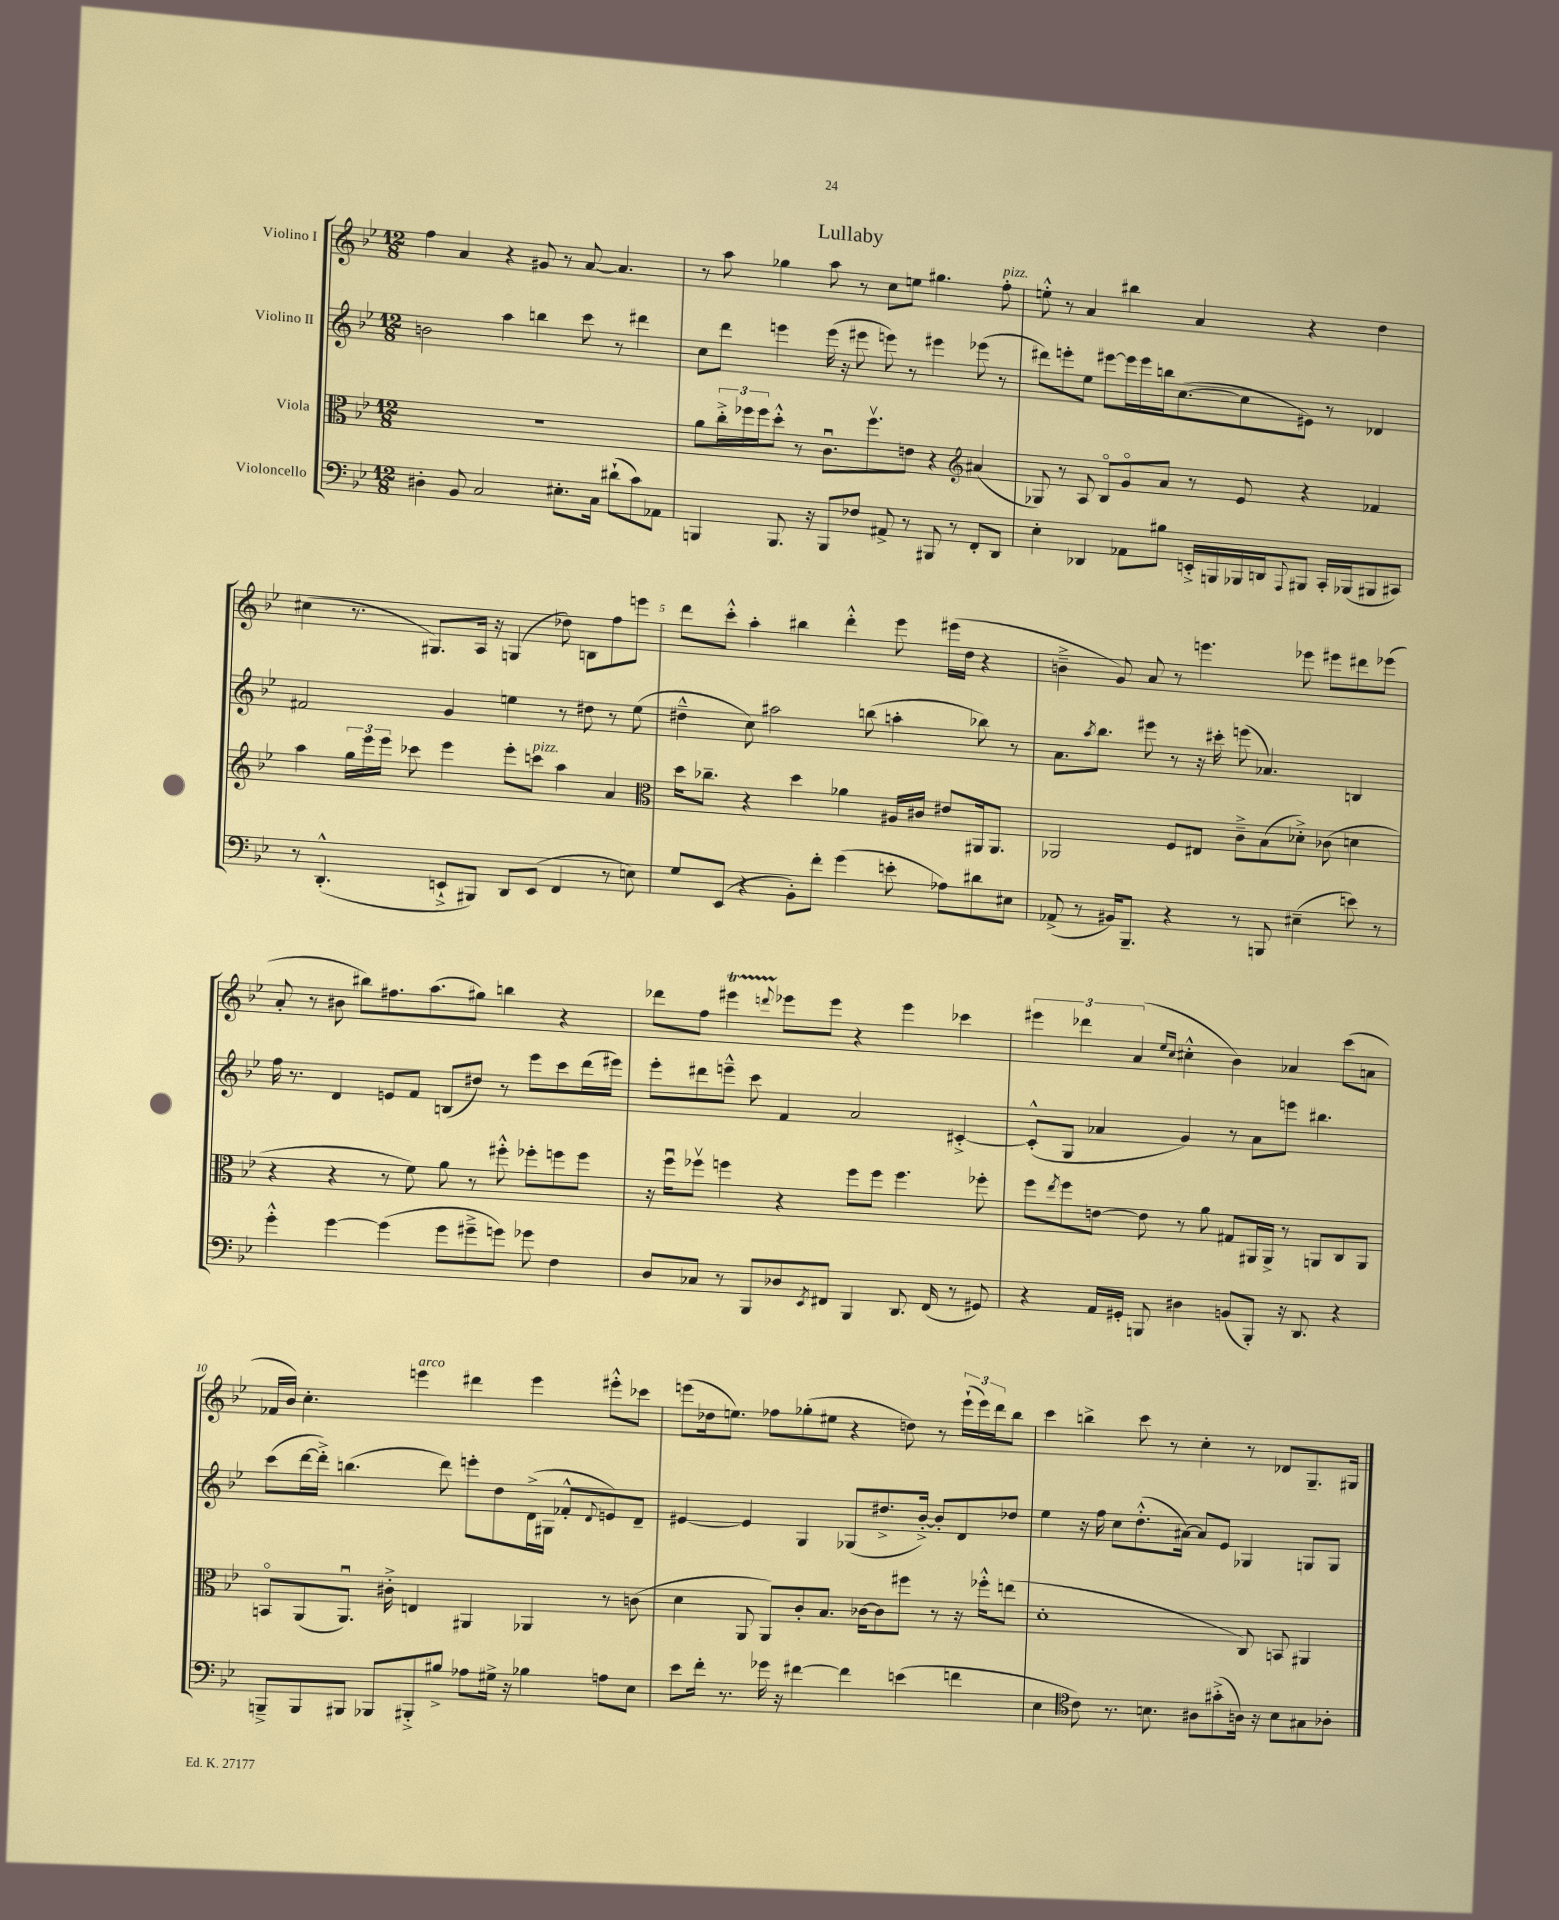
\header { title = "Lullaby" }
<<
\new StaffGroup <<
\new Staff = "s0" \with { instrumentName = "Violino I" } {
    \clef treble \key bes \major \numericTimeSignature \time 12/8
    f''4 a'4 r4 gis'8 r8 a'8~ a'4. |
    r8 a''8 ges''4 a''8 r8 c''8 e''8 gis''4. f''8-.^\markup { \italic "pizz." } |
    e''8-.-^ r8 a'4 bis''4 a'4 r4 d''4 |
    cis''4( r8. gis8.) a16 r16 g4( des''8) b8 f''8 e'''8 |
    d'''8 c'''8-.-^ a''4-. bis''4 d'''4-.-^ ees'''8 eis'''16( d''16 r4 |
    b'4---> g'8) a'8 r8 e'''4. ees'''8 eis'''8 dis'''8 ees'''8( |
    a'8-. r8 bis'8 bis''8) fis''8. a''8.( gis''8) b''4 r4 |
    des'''8 f''8 eis'''4\startTrillSpan \appoggiatura { d'''8 } ees'''8\stopTrillSpan ees'''8 r4 ees'''4 ces'''4 |
    \tuplet 3/2 { eis'''4 des'''4 a'4( } \grace { ees''16 c''16 } cis''4-.-^ bes'4) aes'4 c'''8( a'8 |
    fes'16 bes'16) c''4.-. e'''4^\markup { \italic "arco" } dis'''4 e'''4 eis'''8-.-^ ces'''8 |
    e'''8( des''16 e''8.) fes''8 ges''8-.( eis''8 r4 d''8) r8 \tuplet 3/2 { e'''16-!( e'''16) d'''16 } bes''8 |
    c'''4 b''4-> c'''8 r8 c''4-. r8 des'8 g8.-- gis16 \bar "|." |
}
\new Staff = "s1" \with { instrumentName = "Violino II" } {
    \clef treble \key bes \major \numericTimeSignature \time 12/8
    b'2 a''4 b''4 c'''8 r8 dis'''4 |
    c''8 d'''8 e'''4 e'''16( r16 eis'''8 e'''8) r8 eis'''4 ees'''8( r8 |
    dis'''8) e'''8-. ees''8 eis'''8~ eis'''16 eis'''16 b''16 c''8.~( c''8 eis'8) r8 des'4 |
    fis'2 g'4 e''4 r8 dis''8 r8 e''8( |
    dis''4---^ c''8) ais''2 b''8( a''4-. bes''8) r8 |
    a'8. \acciaccatura { a''8 } bes''8. eis'''8 r8 r16 cis'''16-. e'''8( aes'4.) b4 |
    f''16 r8. d'4 e'8 f'8 b8( dis''8) r8 ees'''8 c'''8 d'''16( eis'''16) |
    ees'''8-. dis'''8 e'''8---^ c'''8 f'4 a'2 cis'4~-.-> |
    cis'8-.-^( g8 aes'4 g'4) r8 aes'8 e'''8 bis''4. |
    c'''8( d'''16~ d'''16-.->) b''4.( d'''8) e'''8-. d''8 d'16->( gis16 fes'8-.-^ \appoggiatura { d'8 } e'8) d'8-- |
    eis'4~ eis'4 g4 ges8( dis''8.-> bes'16~-.->) bes'8-. d'8 des''8 |
    ees''4 r16 f''16 c''8 d''8.-.-^( ais'16~) ais'8 ees'8 ges4 g8 g8 \bar "|." |
}
\new Staff = "s2" \with { instrumentName = "Viola" } {
    \clef alto \key bes \major \numericTimeSignature \time 12/8
    R1. |
    a'8 \tuplet 3/2 { c''16-.-> fes''16 fes''16 } d''8-.-^ r8 c'8.\downbow fes''8.\upbow e'8 r4 \clef treble ais'4( |
    ges8) r8 a8 bes8\flageolet g'8\flageolet a'8 r8 ees'8 r4 fes'4 |
    a''4 \tuplet 3/2 { g''16 ees'''16 ees'''16 } ces'''8 ees'''4 ees'''8-. c'''8^\markup { \italic "pizz." } a''4 a'4 |
    \clef alto d''16 ces''8.-- r4 d''4 aes'4 ais16 cis'16 eis'8 ais,16 ais,8. |
    aes,2 f8 eis8 c'8---> bes8( des'8-.->) ces'8( d'4 |
    r4 r4 r8 f'8) a'8 r8 fis''8-.-^ fes''8-. f''8 f''8 |
    r16 f''16\downbow fes''8\upbow f''4 r4 f''8 f''8 f''4. fes''8-. |
    f''8 \acciaccatura { ees''8 } f''8 e'8~ e'8 r8 a'8 gis8 ais,16 ais,16-> r8 a,8 c8 a,8 |
    b,8\flageolet a,8( a,8.\downbow) cis'16-.-> e4 ais,4 aes,4 r8 c'8( |
    d'4 a,8 a,8) c'8-. bes8. ces'16~ ces'8 fis''8 r8 r16 fes''16-.-^ e''8( |
    d'1-. c8) b,8 ais,4 \bar "|." |
}
\new Staff = "s3" \with { instrumentName = "Violoncello" } {
    \clef bass \key bes \major \numericTimeSignature \time 12/8
    dis4-. bes,8 c2 eis8.-. c16 dis'8-!( c'8) aes,8 |
    b,,4 b,,8. r16 b,,8 fes8 ais,8-> r8 bis,,8 r8 f,8-. d,8 |
    ees4-. des,4 aes,8 bis8 e,16-.-> b,,16 bes,,16 d,16 \appoggiatura { a,,8 } bis,,8 c,16-. bes,,16( bis,,8 cis,8) |
    r8 d,4.-.-^( e,8-!-> bis,,8) d,8 e,8( f,4 r8 e8) |
    g8 ees,8( r4 bes,8-.) f'8-. g'4( e'8-. aes8) dis'8 eis8 |
    aes,8->( r8 bis,16) bes,,8.-- r4 r8 b,,8 eis4--( e'8) r8 |
    g'4-.-^ g'4~ g'4( g'8 gis'8---> g'8) ges'8 f4 |
    d8 ces8 r8 bes,,8 des8 \acciaccatura { ees,8 } fis,8 bes,,4 d,8. fis,16( r8 gis,8) |
    r4 a,16 gis,16-. b,,8 dis4 b,8( b,,8-.) r16 d,8. r4 |
    b,,8---> b,,8 bis,,8 bes,,8 bis,,8-.-> bis8-> aes8 gis16-> r16 bes4 a8 ees8 |
    ees'8 f'16-. r8. ges'16 r16 fis'4~ fis'4 e'4( f'4 |
    ees4 \clef tenor c'8) r8. b8. ais8 gis'8-.->( a16) r16 b8 gis8 aes8-. \bar "|." |
}
>>
>>
\layout { \context { \Score \override BarNumber.break-visibility = ##(#f #t #t) barNumberVisibility = #(every-nth-bar-number-visible 5) } }
